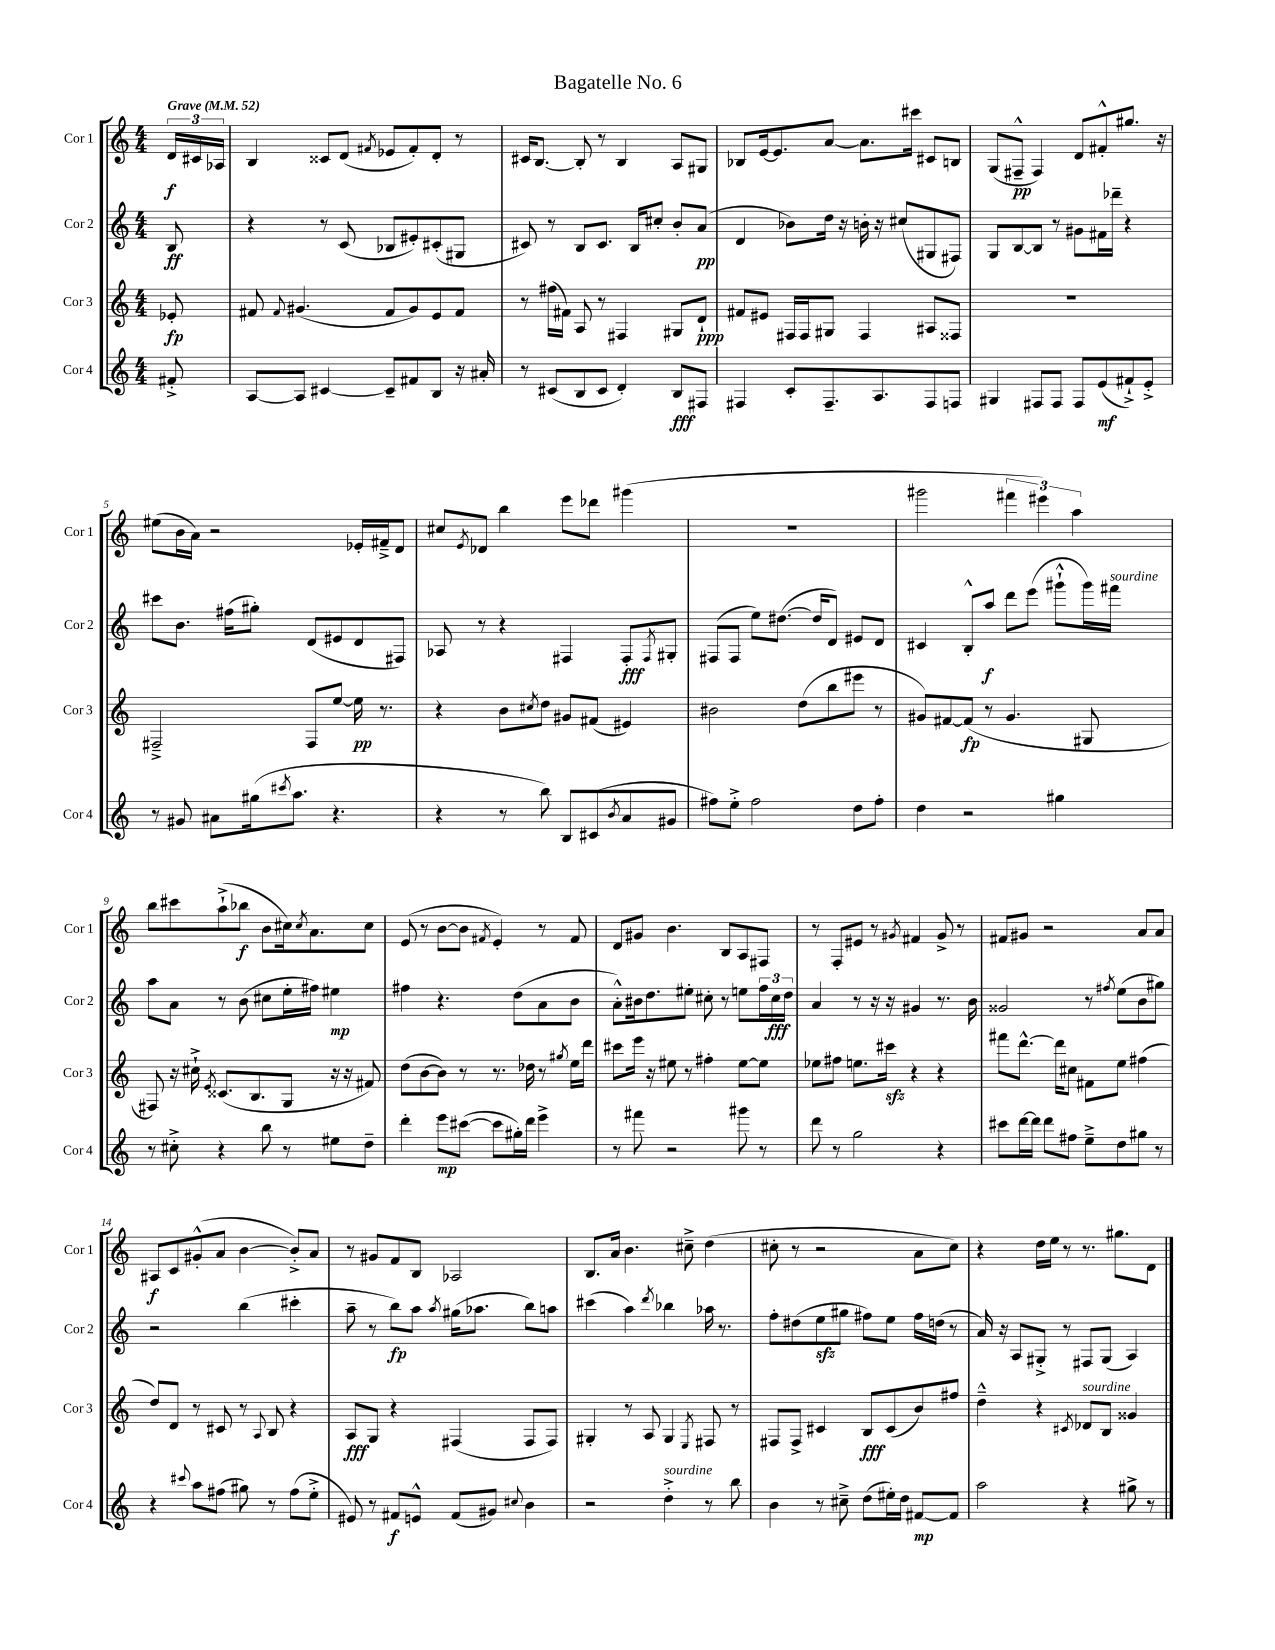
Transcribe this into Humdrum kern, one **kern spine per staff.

**kern	**kern	**kern	**kern
*staff4	*staff3	*staff2	*staff1
*clefG2	*clefG2	*clefG2	*clefG2
*k[]	*k[]	*k[]	*k[]
*M4/4	*M4/4	*M4/4	*M4/4
*MM52	*MM52	*MM52	*MM52
8f#'^	8e-'	8B	24d
.	.	.	24c#
.	.	.	24A-
=	=	=	=
[8A	8f#	4r	4B
.	8qqf#	.	.
8A]	(4.g#	.	.
[4c#	.	8r	8c##
.	.	(8c	(8d
.	.	.	8qf#
8c#~]	8f#	8B-	8e-
8f#	8g#)	8e#')	8f#')
8B	8e	(8c#'	8d'
16r	8f#	8G#	8r
16a#'	.	.	.
=	=	=	=
8r	8r	8c#)	16c#
.	.	.	[8.B
(8c#	(16ff#	8r	.
.	16f#)	.	.
8B	8A	8B	8B']
8c#	8r	8.c#	8r
4d')	4F#	.	4B
.	.	16B	.
.	.	8cc#'	.
8B	8G#	8b'	8A
8F#	8d`	(8a	8G#
=	=	=	=
4F#	8f#	4d	8B-
.	8e#	.	[16e
.	.	.	8.e]
8c'	16F#	8b-)	.
.	16F#	.	.
8.F#~	8G#	16dd	[8a
.	.	16r	.
.	4F#	16b'	8.a]
8.A	.	16r	.
.	.	(8cc#	.
.	.	.	16ccc#
8F#	8A#	8G#	8c#
8F	8F##	8F#)	8B
=	=	=	=
4G#	1r	8G	(8G
.	.	[8B	8F#~^^
8F#	.	8B]	4F#)
8F#	.	8r	.
8F#	.	8g#	8d
(8e	.	16f#	8f#'^^
.	.	16ddd-~	.
8f#`^)	.	4r	8.gg#
8e'^	.	.	.
.	.	.	16r
=	=	=	=
8r	2F#~^	8ccc#	(8ee#
8g#	.	8.b	16b
.	.	.	16a)
8a#	.	.	2r
.	.	(16ff#	.
(16gg#	.	8gg#')	.
8qccc#	.	.	.
8.aa	.	.	.
.	8F#	(8d	.
4.r	[8ee	8e#	.
.	16ee]	8d	16e-'
.	8.r	.	16f#~^
.	.	8F#)	8d
=	=	=	=
4r	4r	8A-	8cc#
.	.	.	8qe
.	.	8r	8d-
8r	8b	4r	4bb
.	8qcc#	.	.
8bb)	8dd	.	.
8B	8g#	4F#	8eee
(8c#	(8f#	.	8ddd-
8qb	.	.	.
8a	4e#)	8F#'	(4ggg#
.	.	8qF#	.
8g#	.	8G#'	.
=	=	=	=
8ff#)	2b#	(8F#	1r
8ee'^	.	8F#	.
2ff#	.	8ee)	.
.	.	([8.dd#	.
.	(8dd	.	.
.	.	16dd#]	.
.	8bb	8d)	.
8dd	8eee#	8e#	.
8ff#'	8r	8d	.
=	=	=	=
4dd	8g#)	4c#	2ggg#
.	[8f#	.	.
2r	(8f#]	8B'^^	.
.	8r	8aa	.
.	4.g#	8ddd	6fff#
.	.	(8eee	.
.	.	.	6eee#)
4gg#	.	8ggg#`^^	.
.	.	.	6aa
.	8G#	16ggg#)	.
.	.	16fff#	.
=	=	=	=
8r	8F#)	8aa	8bb
8cc#'^	16r	8a	8ccc#
.	16cc#`^	.	.
.	8qe	.	.
4r	(8.c##	8r	(8aa`^
.	.	(8b	8bb-
.	8.B	.	.
8bb	.	8cc#	8b
8r	8G	16ee'	16cc#)
.	.	.	8qcc#
.	.	16ff#)	8.a
8ee#	16r	4ee#	.
.	16r	.	.
8dd~	8f#)	.	8cc#
=	=	=	=
4ddd'	(8dd	4ff#	(8e
.	[8b	.	8r
8eee	8b])	4.r	[8b
([8ccc#	8r	.	8b]
.	.	.	8qf#
8ccc#]	8.r	.	4e')
16gg#')	.	(8dd	.
16ddd	16dd-	.	.
4eee^	8r	8a	8r
.	8qgg#	.	.
.	16ee	8b	8f#
.	16ddd	.	.
=	=	=	=
8r	8ccc#	8a'^^)	8d
8fff#	16eee	16b#	8g#
.	16r	8.dd	.
2r	8ee#	.	4.b
.	8r	8ee#'	.
.	4ff#'	8cc#'	.
.	.	8r	8B
8ggg#	[8ee#	8ee	8A
8r	8ee#]	24ff	8F#
.	.	24cc#	.
.	.	24dd	.
=	=	=	=
8ddd	8ee-	4a	8r
8r	8ff#	.	8F'
2gg	8.ee	8r	8e#
.	.	16r	8r
.	16ccc#	16r	.
.	.	.	8qg#
.	4r	4g#	4f#
4r	4r	8.r	8g#^
.	.	.	8r
.	.	16b	.
=	=	=	=
8ccc#	8fff#	2g##	8f#
[16ddd	[8.ddd^^	.	8g#
16ddd]	.	.	.
8ddd	.	.	2r
.	16ddd]	.	.
8ff#	8cc#	.	.
8ee~^	8f#	8r	.
.	.	8qff#	.
8dd	8ee	(8ee	.
8gg#	(4ff#	8b	8a
8r	.	8gg#)	8a
=	=	=	=
4r	8dd)	2r	8A#
.	8d	.	8c
8qqccc#	.	.	.
8aa	8r	.	(8g#'^^
(8ff#	8c#	.	8a
8gg#)	8r	(4bb	[4b
.	8qqA	.	.
8r	8B	.	.
(8ff#	4r	4ccc#'	8b'^])
8ee'^	.	.	8a
=	=	=	=
8e#)	8A	8aa~	8r
8r	8G	8r	8g#
8f#	4r	8bb)	8f
8e^^	.	8aa	8B
.	.	8qaa	.
(8f#	(4F#	(16gg#	2A-
.	.	8.aa-	.
8g#)	.	.	.
8qqcc#	.	.	.
4b	8F#	8bb)	.
.	8F#)	8aa	.
=	=	=	=
2r	4G#'	(4ccc#	8.B
.	.	.	16a
.	8r	4aa)	4.b
.	8A	.	.
.	.	8qddd	.
4dd'^	4G#	4bb-	.
.	.	.	8cc#~^
.	8qE	.	.
8r	8F#	16aa-	(4dd
.	.	8.r	.
8bb	8r	.	.
=	=	=	=
4b	8F#	8ff'	8cc#'
.	8F#^	(8dd#	8r
8r	4c#	8ee	2r
8cc#~^	.	8gg#	.
(8dd	8B	8ff#)	.
16ee#')	(8c#	8ee	.
16dd	.	.	.
[8f#	8b)	16ff#	8a
.	.	(16dd	.
8f#]	8ff#	8r	8cc#)
=	=	=	=
2aa	4dd~^^	16a)	4r
.	.	16r	.
.	.	8A	.
.	4r	8G#'^	16dd
.	.	.	16ee
.	.	8r	8r
.	8qc#	.	.
4r	8d-	8F#	8.r
.	8B	(8G#	.
.	.	.	8.gg#
8gg#^	4g##	4A)	.
8r	.	.	8d
==	==	==	==
*-	*-	*-	*-
